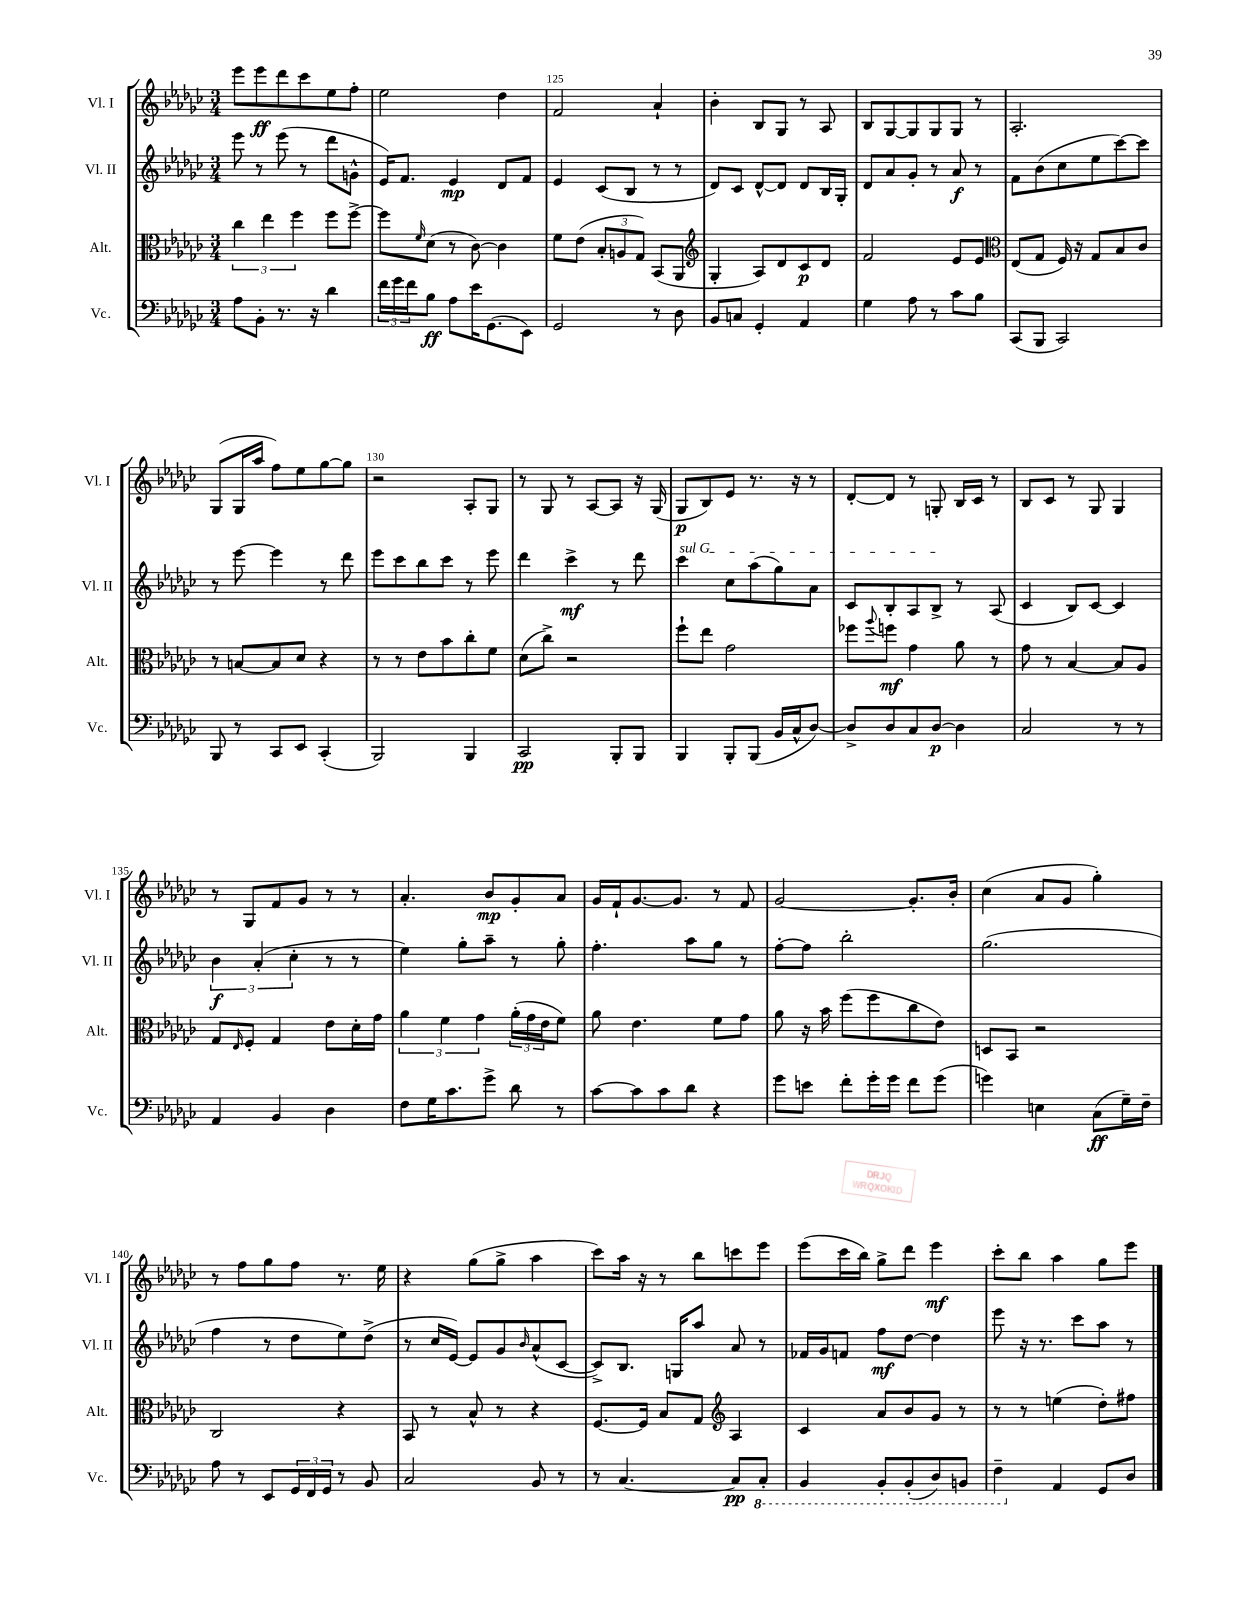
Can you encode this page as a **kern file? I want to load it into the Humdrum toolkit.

**kern	**kern	**kern	**kern
*staff4	*staff3	*staff2	*staff1
*clefF4	*clefC3	*clefG2	*clefG2
*k[b-e-a-d-g-c-]	*k[b-e-a-d-g-c-]	*k[b-e-a-d-g-c-]	*k[b-e-a-d-g-c-]
*M3/4	*M3/4	*M3/4	*M3/4
8A-	6cc-	8eee-	8eee-
8BB-'	.	8r	8eee-
.	6ee-	.	.
8.r	.	(8eee-	8ddd-
.	6ff	.	.
.	.	8r	8ccc-
16r	.	.	.
4d-	8ff	8ddd-	8ee-
.	[8ff^	8g^^	8ff'
=	=	=	=
24f	8ff]	16e-)	2ee-
24g-	.	.	.
.	.	8.f	.
24f	.	.	.
.	16qqf	.	.
8B-	(8d-	.	.
8A-	8r	4e-	.
16e-	[8c-)	.	.
(8.GG-	.	.	.
.	4c-]	8d-	4dd-
8EE-)	.	8f	.
=	=	=	=
2GG-	8f	4e-	2f
.	(8e-	.	.
.	12B-'	(8c-	.
.	12A	.	.
.	.	8B-	.
.	12G-)	.	.
8r	(8BB-	8r	4a-`
8D-	8AA-	8r	.
=	=	=	=
*	*clefG2	*	*
8BB-	4G-'	8d-)	4b-'
8C	.	8c-	.
4GG-'	8A-)	[8d-^^	8B-
.	8d-	8d-]	8G-
4AA-	8c-	8d-	8r
.	8d-	16B-	8A-
.	.	16G-'	.
=	=	=	=
4G-	2f	8d-	8B-
.	.	8a-	[8G-
8A-	.	8g-'	8G-]
8r	.	8r	8G-
8c-	8e-	8a-	8G-
8B-	8e-	8r	8r
=	=	=	=
*	*clefC3	*	*
(8CC-	(8E-	8f	2.A-'
8BBB-	8G-	(8b-	.
2CC-)	16F)	8cc-	.
.	16r	.	.
.	8G-	8ee-	.
.	8B-	[8ccc-)	.
.	8c-	8ccc-]	.
=	=	=	=
8BBB-	8r	8r	(8G-
8r	[8B	[8eee-	16G-
.	.	.	16aa-
8CC-	8B]	4eee-]	8ff)
8EE-	8d-	.	8ee-
(4CC-'	4r	8r	[8gg-
.	.	8ddd-	8gg-]
=	=	=	=
2BBB-)	8r	8eee-	2r
.	8r	8ccc-	.
.	8e-	8bb-	.
.	8b-	8ccc-	.
4BBB-	8cc-'	8r	8A-'
.	8f	8eee-	8G-
=	=	=	=
2CC-	(8d-	4ddd-	8r
.	8cc-^)	.	8G-
.	2r	4ccc-^	8r
.	.	.	[8A-
8BBB-'	.	8r	8A-]
8BBB-	.	8ddd-	16r
.	.	.	(16G-
=	=	=	=
4BBB-	8ff`	4ccc-	8G-
.	8ee-	.	8B-)
8BBB-'	2g-	8cc-	8e-
(8BBB-	.	(8aa-	8.r
16BB-	.	8gg-)	.
16C-^^	.	.	16r
[8D-)	.	8a-	8r
=	=	=	=
8D-^]	8ff-	8c-	[8d-'
.	8qqaa-	.	.
8D-	8ff	8B-'	8d-]
8C-	4g-	8A-	8r
[8D-	.	8B-^	8G'
4D-]	8a-	8r	16B-
.	.	.	16c-
.	8r	(8A-	8r
=	=	=	=
2C-	8g-	4c-	8B-
.	8r	.	8c-
.	[4B-	8B-)	8r
.	.	[8c-	8G-
8r	8B-]	4c-]	4G-
8r	8A-	.	.
=	=	=	=
4AA-	8G-	6b-	8r
.	16qqE-	.	.
.	8F'	.	8G-
.	.	(6a-'	.
4BB-	4G-	.	8f
.	.	6cc-'	.
.	.	.	8g-
4D-	8e-	8r	8r
.	16d-'	8r	8r
.	16g-	.	.
=	=	=	=
8F	6a-	4ee-)	4.a-'
16G-	.	.	.
.	6f	.	.
8.c-	.	.	.
.	.	8gg-'	.
.	6g-	.	.
8g-^	.	8aa-~	8b-
8d-	(24a-'	8r	8g-'
.	24g-	.	.
.	24e-	.	.
8r	8f)	8gg-'	8a-
=	=	=	=
[8c-	8a-	4.ff'	16g-
.	.	.	16f`
8c-]	4.e-	.	[8.g-
8c-	.	.	.
.	.	.	8.g-]
8d-	.	8aa-	.
4r	8f	8gg-	8r
.	8g-	8r	8f
=	=	=	=
8g-	8a-	[8ff'	[2g-
8e	16r	8ff]	.
.	16b-	.	.
8f'	(8ff	2bb-'	.
16g-'	8ff	.	.
16g-	.	.	.
8f	8cc-	.	8.g-']
(8g-	8e-)	.	.
.	.	.	16b-'
=	=	=	=
4g)	8D	(2.gg-	(4cc-
.	8BB-	.	.
4E	2r	.	8a-
.	.	.	8g-
(8C-	.	.	4gg-')
16G-~)	.	.	.
16F~	.	.	.
=	=	=	=
8A-	2C-	4ff	8r
8r	.	.	8ff
8EE-	.	8r	8gg-
24GG-	.	8dd-	8ff
24FF	.	.	.
24GG-	.	.	.
8r	4r	8ee-)	8.r
8BB-	.	(8dd-^	.
.	.	.	16ee-
=	=	=	=
2C-	8BB-	8r	4r
.	8r	16cc-	.
.	.	[16e-)	.
.	8B-^^	8e-]	(8gg-
.	8r	8g-	8gg-^
.	.	16qqb-	.
8BB-	4r	(8a-^^	4aa-
8r	.	[8c-	.
=	=	=	=
8r	[8.F	8c-^])	8ccc-)
[4.C-	.	8.B-	16aa-
.	16F]	.	16r
.	8B-	.	8r
.	.	16G	.
.	8G-	8aa-	8bb-
*	*clefG2	*	*
8C-]	4A-	8a-	8ccc
8CC-'	.	8r	8eee-
=	=	=	=
4BBB-	4c-	16f-	(8eee-
.	.	16g-	.
.	.	8f	16ccc-
.	.	.	16bb-)
8BBB-'	8a-	8ff	8gg-^
(8BBB-'	8b-	[8dd-	8ddd-
8DD-)	8g-	4dd-]	4eee-
8BBB	8r	.	.
=	=	=	=
4FF~	8r	8eee-	8ccc-'
.	8r	16r	8bb-
.	.	8.r	.
4AA-	(4ee	.	4aa-
.	.	8ccc-	.
8GG-	8dd-')	8aa-	8gg-
8D-	8ff#	8r	8eee-
==	==	==	==
*-	*-	*-	*-
